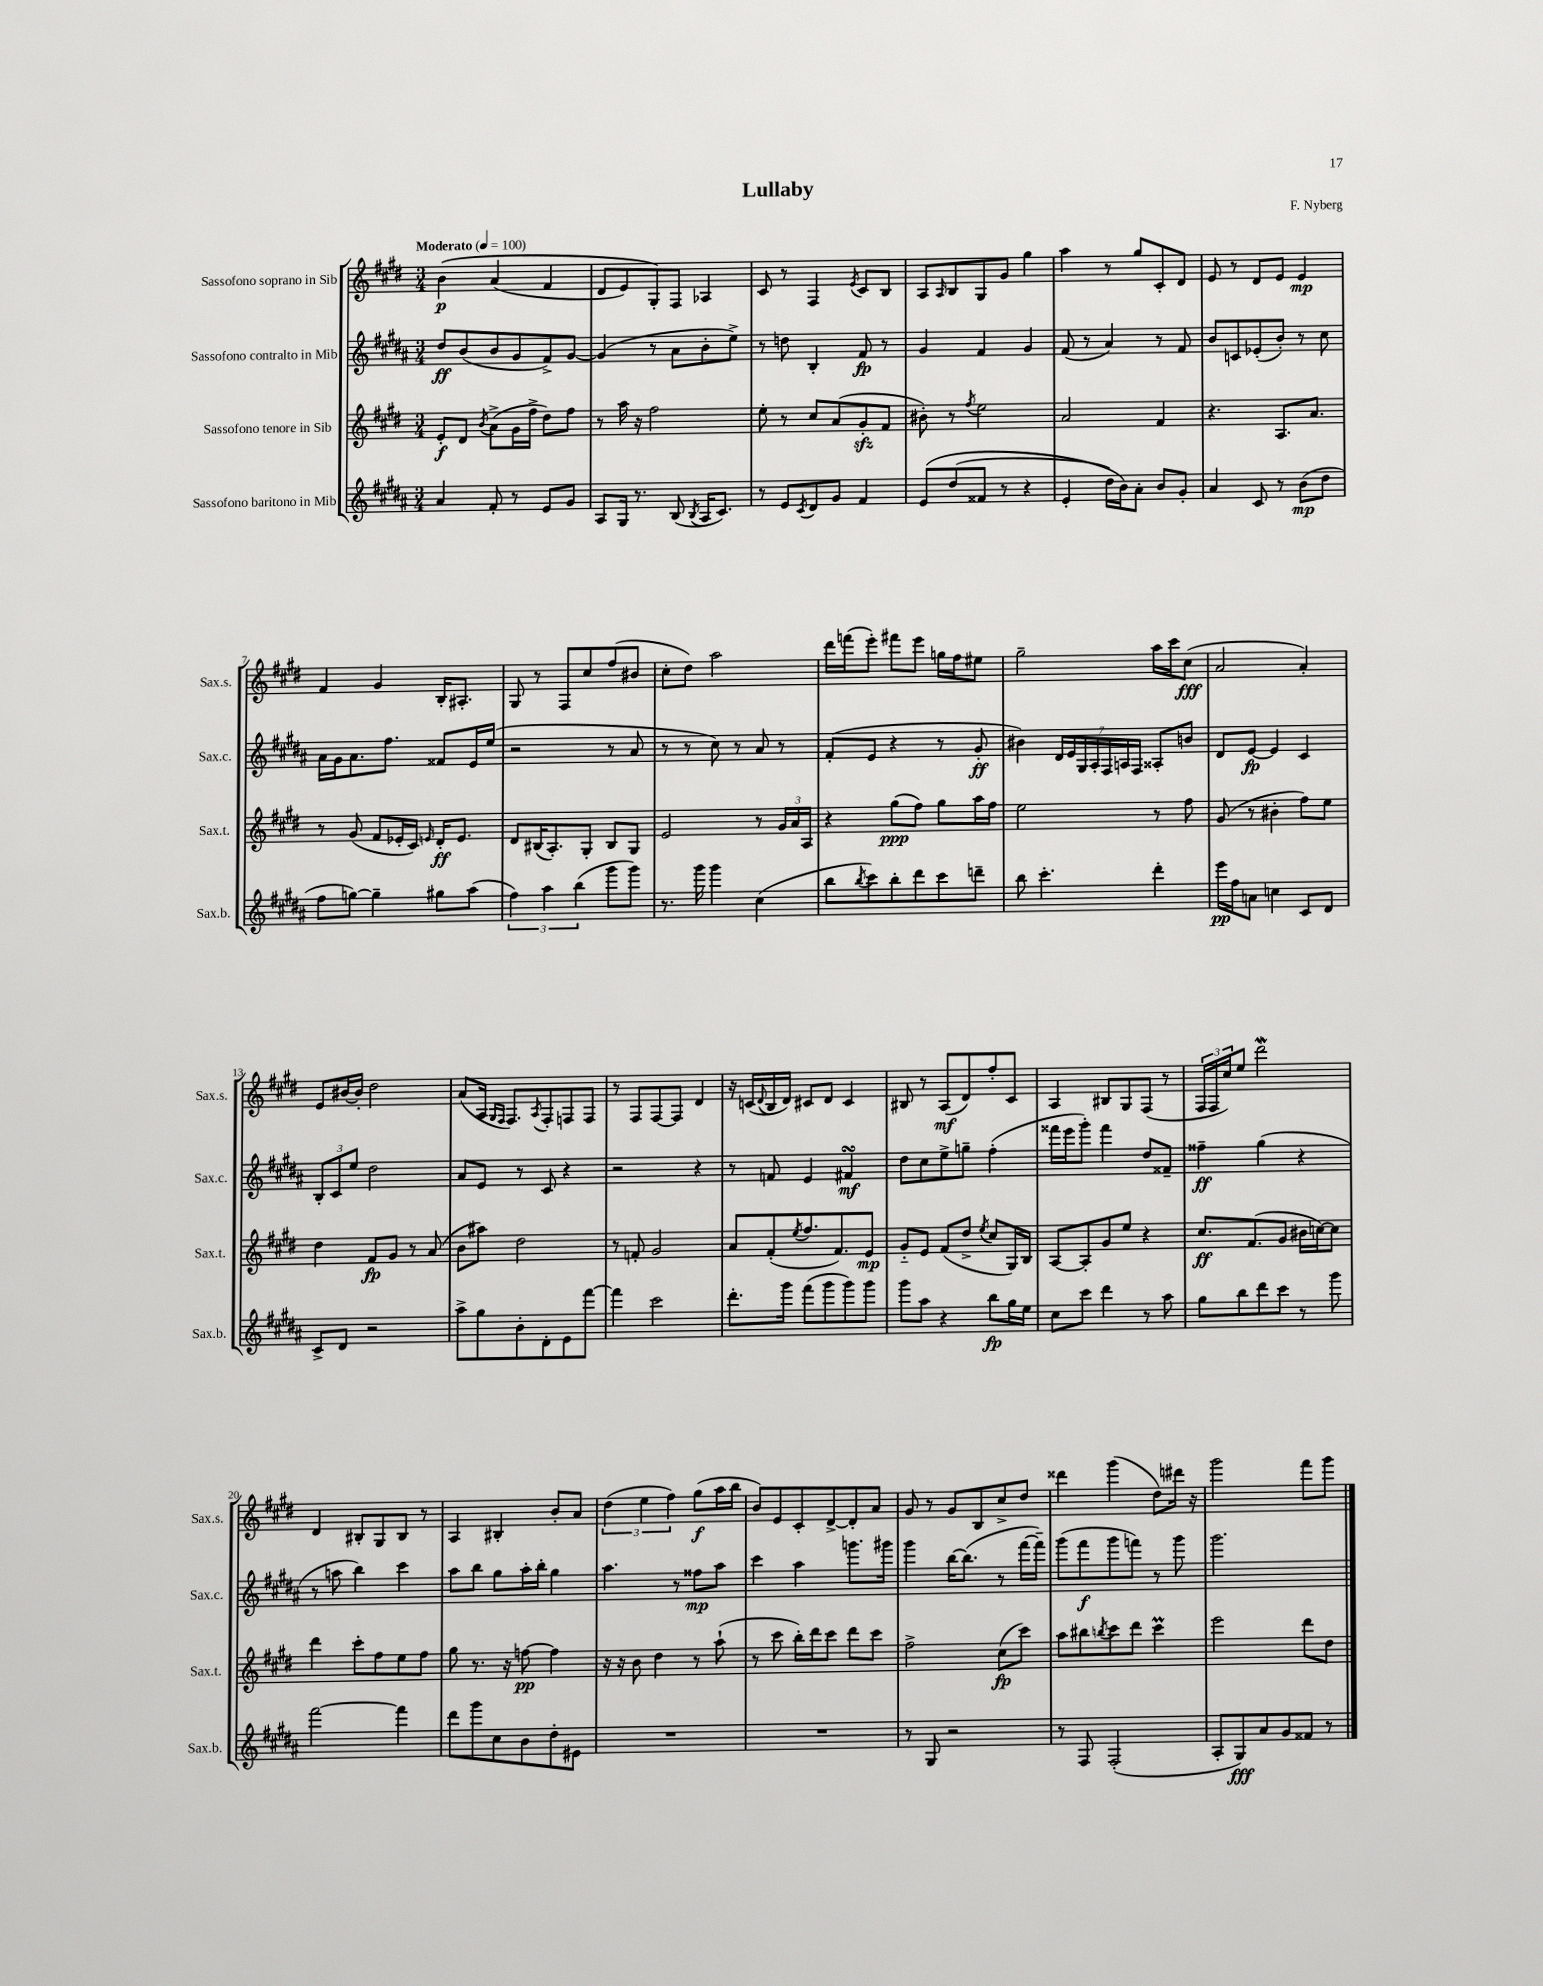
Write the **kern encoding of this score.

**kern	**dynam	**kern	**dynam	**kern	**dynam	**kern	**dynam
*part4	*part4	*part3	*part3	*part2	*part2	*part1	*part1
*staff4	*staff4	*staff3	*staff3	*staff2	*staff2	*staff1	*staff1
*I"Sassofono baritono in Mib	*	*I"Sassofono tenore in Sib	*	*I"Sassofono contralto in Mib	*	*I"Sassofono soprano in Sib	*
*I'Sax.b.	*	*I'Sax.t.	*	*I'Sax.c.	*	*I'Sax.s.	*
*clefG2	*	*clefG2	*	*clefG2	*	*clefG2	*
*k[f#c#g#d#a#]	*	*k[f#c#g#d#]	*	*k[f#c#g#d#a#]	*	*k[f#c#g#d#]	*
*M3/4	*	*M3/4	*	*M3/4	*	*M3/4	*
*MM100	*	*MM100	*	*MM100	*	*MM100	*
=1	=1	=1	=1	=1	=1	=1	=1
!	!	!	!	!	!	!LO:TX:a:B:t=Moderato	!
4a#/	.	8e'/L	f	8dd#/L	ff	(4b\	p
.	.	8d#/J	.	(8b/	.	.	.
.	.	8qb/	.	.	.	.	.
8f#'/	.	(8a^\L	.	8b/	.	(4a/	.
8r	.	16g#\L	.	8g#/	.	.	.
.	.	16ff#^\JJ	.	.	.	.	.
8e/L	.	8dd#\L)	.	8f#^/)	.	4f#/	.
8g#/J	.	8ff#\J	.	[8g#/J	.	.	.
=2	=2	=2	=2	=2	=2	=2	=2
8A#/L	.	8r	.	(4g#/]	.	8d#/L	.
16G#/Jk	.	16aa\	.	.	.	8e/)	.
8.r	.	16r	.	.	.	.	.
.	.	2ff#\	.	8r	.	8G#'/)	.
(8B/	.	.	.	8a#\L	.	8F#/J	.
8qB/	.	.	.	.	.	.	.
16A#/KL	.	.	.	8b'\	.	4A-X/	.
8.c#/J)	.	.	.	.	.	.	.
.	.	.	.	8ee^\J)	.	.	.
=3	=3	=3	=3	=3	=3	=3	=3
8r	.	8ee'\	.	8r	.	8c#/	.
8e/L	.	8r	.	8ddn\	.	8r	.
8qc#/	.	.	.	.	.	.	.
8d#/	.	8cc#/L	.	4B'/	.	4F#/	.
8g#/J	.	(8a/	.	.	.	.	.
.	.	.	.	.	.	8qe/	.
4f#/	.	8g#zz'/	.	8f#/	fp	8c#/L	.
.	.	8f#/J	.	8r	.	8B/J	.
=4	=4	=4	=4	=4	=4	=4	=4
(8e/L	.	8b#X'\)	.	4g#/	.	8A/L	.
.	.	.	.	.	.	16qqA/	.
(8dd#/	.	8r	.	.	.	8B/	.
.	.	8qff#/	.	.	.	.	.
8f##X/J	.	2ee\	.	4f#/	.	8G#/	.
8r	.	.	.	.	.	8g#/J	.
4r	.	.	.	4g#/	.	4gg#\	.
=5	=5	=5	=5	=5	=5	=5	=5
4e'/	.	2a/	.	(8f#/	.	4aa\	.
.	.	.	.	8r	.	.	.
16dd#\LL)	.	.	.	4a#/)	.	8r	.
16b\J)	.	.	.	.	.	.	.
8a#'\J	.	.	.	.	.	8gg#/L	.
8b/L	.	4f#/	.	8r	.	8c#'/	.
8g#'/J	.	.	.	8f#/	.	8d#/J	.
=6	=6	=6	=6	=6	=6	=6	=6
4a#/	.	4.r	.	8b/L	.	8e/	.
.	.	.	.	8cn/	.	8r	.
8c#/	.	.	.	(8e-X'/	.	8d#/L	.
8r	.	8.A/L	.	8b'/J)	.	8e/J	.
(8b\L	mp	.	.	8r	.	4e/	mp
.	.	8.a/J	.	.	.	.	.
8dd#\J	.	.	.	8cc#\	.	.	.
!!LO:LB:g=z
=7	=7	=7	=7	=7	=7	=7	=7
8ff#\L	.	8r	.	16a#\LL	.	4f#/	.
.	.	.	.	16g#\J	.	.	.
[8ggn\J)	.	(8g#/	.	8.a#\	.	.	.
4gg~\]	.	8f#/L	.	.	.	4g#/	.
.	.	.	.	8.ff#\J	.	.	.
.	.	16e-X'/L	.	.	.	.	.
.	.	16c#/JJ)	.	.	.	.	.
.	.	16qqen/	.	.	.	.	.
8gg#X\L	.	16d#'/KL	ff	8f##X/L	.	16B'/KL	.
.	.	8.e/J	.	.	.	8.A#X'/J	.
(8aa#\J	.	.	.	16e/L	.	.	.
.	.	.	.	(16ee/JJ	.	.	.
=8	=8	=8	=8	=8	=8	=8	=8
6ff#\)	.	8d#/L	.	2r	.	8G#/	.
.	.	(16B#X/K	.	.	.	8r	.
6aa#\	.	.	.	.	.	.	.
.	.	8.A'/)	.	.	.	.	.
.	.	.	.	.	.	8F#/L	.
(6bb\	.	.	.	.	.	.	.
.	.	8G#'/J	.	.	.	8cc#/	.
8ggg#\L	.	8B#/L	.	8r	.	(8ff#/	.
8ggg#\J)	.	8G#/J	.	8a#/	.	8b#X/J	.
=9	=9	=9	=9	=9	=9	=9	=9
8.r	.	2e/	.	8r	.	8cc#'\L	.
.	.	.	.	8r	.	8dd#\J)	.
16ggg#\	.	.	.	.	.	.	.
4ggg#\	.	.	.	8cc#\)	.	2aa\	.
.	.	.	.	8r	.	.	.
(4cc#\	.	8r	.	8a#/	.	.	.
.	.	24g#/LL	.	8r	.	.	.
.	.	24a/	.	.	.	.	.
.	.	24A/JJ	.	.	.	.	.
=10	=10	=10	=10	=10	=10	=10	=10
8bb\L	.	4r	.	(8f#'/L	.	16ddd#\LL	.
.	.	.	.	.	.	(16fffn\J	.
8qbb/	.	.	.	.	.	.	.
8ccc#\)	.	.	.	8e/J	.	8eee'\J)	.
8bb'\	.	(8gg#\L	ppp	4r	.	8fff#X\L	.
8ddd#\	.	8ff#\J)	.	.	.	8eee\J	.
8ccc#\	.	8gg#\L	.	8r	.	16ggn\LL	.
.	.	.	.	.	.	16ff#\J	.
8dddn~\J	.	16aa\L	.	8g#'/	ff	8ee#X\J	.
.	.	16ff#\JJ	.	.	.	.	.
=11	=11	=11	=11	=11	=11	=11	=11
8bb\	.	2ee\	.	4b#X\)	.	2gg#~\	.
4.ccc#'\	.	.	.	.	.	.	.
.	.	.	.	28d#/LL	.	.	.
.	.	.	.	28e/	.	.	.
.	.	.	.	28G#/	.	.	.
.	.	.	.	28A#'/	.	.	.
.	.	.	.	28F#/	.	.	.
.	.	.	.	28An/	.	.	.
.	.	.	.	28F#/JJ	.	.	.
4ddd#'\	.	8r	.	8A##X'/L	.	16aa\LL	.
.	.	.	.	.	.	16ccc#\J	.
.	.	8ff#\	.	8bn/J	.	(8cc#\J	fff
=12	=12	=12	=12	=12	=12	=12	=12
16eee\LL	pp	(8g#/	.	8d#/L	.	2a/	.
16ff#\J	.	.	.	.	.	.	.
8an\J	.	8r	.	[8e/J	fp	.	.
4ccn\	.	4b#X'\	.	4e/]	.	.	.
8c#/L	.	8ff#\L)	.	4c#/	.	4a'/)	.
8d#/J	.	8ee\J	.	.	.	.	.
!!LO:LB:g=z
=13	=13	=13	=13	=13	=13	=13	=13
8c#^/L	.	4dd#\	.	12B'/L	.	8e/L	.
.	.	.	.	12c#/	.	.	.
8d#/J	.	.	.	.	.	[16b#X/L	.
.	.	.	.	12ee/J	.	.	.
.	.	.	.	.	.	16b#'/JJ]	.
2r	.	8f#/L	fp	2dd#\	.	2dd#\	.
.	.	8g#/J	.	.	.	.	.
.	.	8r	.	.	.	.	.
.	.	(8a/	.	.	.	.	.
=14	=14	=14	=14	=14	=14	=14	=14
8aa#^\L	.	8b\L	.	8a#/L	.	(8a/L	.
8gg#\	.	8aa#X\J)	.	8e/J	.	16A/Jk	.
.	.	.	.	.	.	16qqG#/LL	.
.	.	.	.	.	.	16qqF#/JJ	.
.	.	.	.	.	.	8.F#/L)	.
8b'\	.	2dd#\	.	8r	.	.	.
.	.	.	.	.	.	8qA/	.
8d#'\	.	.	.	8c#/	.	8F#'/	.
8e\	.	.	.	4r	.	8Fn/	.
[8fff#\J	.	.	.	.	.	8F/J	.
=15	=15	=15	=15	=15	=15	=15	=15
4fff#\]	.	8r	.	2r	.	8r	.
.	.	8fn'/	.	.	.	8F#/L	.
2ccc#\	.	2g#/	.	.	.	[8F#/	.
.	.	.	.	.	.	8F#/J]	.
.	.	.	.	4r	.	4d#/	.
=16	=16	=16	=16	=16	=16	=16	=16
8.ddd#'\L	.	8a/L	.	8r	.	16r	.
.	.	.	.	.	.	(16cn/LL	.
.	.	.	.	.	.	8qqd#/	.
.	.	(8f#'/	.	8fn/	.	16B/	.
16ggg#\Jk	.	.	.	.	.	16d#/JJ)	.
.	.	8qee/	.	.	.	.	.
(8fff#\L	.	8.ff#/	.	4e/	.	8c#X/L	.
8ggg#\	.	.	.	.	.	8d#/J	.
.	.	8.f#/)	.	.	.	.	.
8ggg#\)	.	.	.	4f#XsSSS/	mf	4c#/	.
8ggg#\J	.	8e/J	mp	.	.	.	.
=17	=17	=17	=17	=17	=17	=17	=17
8ggg#\L	.	8g#/L	.	8dd#\L	.	8B#X/	.
8aa#\J	.	8e/J	.	8cc#\	.	8r	.
4r	.	(8f#/L	.	8ee^\	.	(8A/L	mf
.	.	8dd#^/J	.	8ggn~\J	.	8d#/)	.
.	.	8qee/	.	.	.	.	.
8bb\L	fp	8cc#/L	.	(4ff#'\	.	8ff#'/	.
16gg#\L	.	16G#/L)	.	.	.	8c#/J	.
16ee\JJ	.	16B/JJ	.	.	.	.	.
=18	=18	=18	=18	=18	=18	=18	=18
8cc#\L	.	[8A/L	.	16fff##X\LL	.	4A/	.
.	.	.	.	16eee\J	.	.	.
8ccc#\J	.	8A'/]	.	8ggg#'\J)	.	.	.
4ddd#\	.	8g#/	.	4fff##\	.	8B#X/L	.
.	.	8ee/J	.	.	.	8G#/	.
8r	.	4r	.	8dd#/L	.	(8F#/J	.
8aa#\	.	.	.	8f##X~/J	.	8r	.
=19	=19	=19	=19	=19	=19	=19	=19
8gg#\L	.	8.cc#/L	ff	4ff##X~\	ff	24F#/LL	.
.	.	.	.	.	.	24F#/	.
.	.	.	.	.	.	24cc#/J)	.
8bb\	.	.	.	.	.	8ee/J	.
.	.	(8.f#/	.	.	.	.	.
8ddd#\	.	.	.	(4gg#\	.	2ddd#W\	.
8ccc#\J	.	8g#/J	.	.	.	.	.
8r	.	16b#X\LL	.	4r	.	.	.
.	.	[16ccn\J)	.	.	.	.	.
8ggg#\	.	8cc\J]	.	.	.	.	.
!!LO:LB:g=z
=20	=20	=20	=20	=20	=20	=20	=20
[2fff#\	.	4ddd#\	.	8r	.	4d#/	.
.	.	.	.	8aan\	.	.	.
.	.	8ccc#'\L	.	4bb\)	.	8B#X'/L	.
.	.	8ff#\	.	.	.	8G#/	.
4fff#\]	.	8ee\	.	4ccc#\	.	8B#/J	.
.	.	8ff#\J	.	.	.	8r	.
=21	=21	=21	=21	=21	=21	=21	=21
8ddd#\L	.	8gg#\	.	8aa#\L	.	4A/	.
8ggg#\	.	8.r	.	8bb\J	.	.	.
8cc#\	.	.	.	8gg#\L	.	4B#X'/	.
.	.	16r	.	.	.	.	.
8b\	.	[8ffn\	pp	16aa#'\L	.	.	.
.	.	.	.	16bb'\JJ	.	.	.
8dd#'\	.	4ff\]	.	4gg#\	.	8b'/L	.
8e#X\J	.	.	.	.	.	8a/J	.
=22	=22	=22	=22	=22	=22	=22	=22
2.r	.	16r	.	4.aa#\	.	(6dd#\	.
.	.	16r	.	.	.	.	.
.	.	8b\	.	.	.	.	.
.	.	.	.	.	.	6ee\	.
.	.	4dd#\	.	.	.	.	.
.	.	.	.	.	.	6ff#\)	.
.	.	.	.	8r	.	.	.
.	.	8r	.	8ff##X\L	mp	(8gg#\L	f
.	.	(8aa`\	.	8aa#\J	.	16aa\L	.
.	.	.	.	.	.	16bb\JJ	.
=23	=23	=23	=23	=23	=23	=23	=23
2.r	.	8r	.	4ccc#\	.	8b/L)	.
.	.	8ccc#\	.	.	.	8e/	.
.	.	16bb'\LL)	.	4aa#\	.	8c#'/	.
.	.	16ddd#\J	.	.	.	.	.
.	.	8ccc#\J	.	.	.	[8d#^/	.
.	.	8ddd#\L	.	8.gggn\L	.	8d#'/]	.
.	.	8ccc#\J	.	.	.	8a/J	.
.	.	.	.	16ggg#X\Jk	.	.	.
=24	=24	=24	=24	=24	=24	=24	=24
8r	.	2ff#^\	.	4ggg#\	.	8g#/	.
8G#/	.	.	.	.	.	8r	.
2r	.	.	.	[16bb\KL	.	8g#/L	.
.	.	.	.	(8.bb\J]	.	.	.
.	.	.	.	.	.	8B/	.
.	.	(8cc#\L	fp	8r	.	8cc#^/	.
.	.	8ccc#\J)	.	[16fff#\LL	.	8dd#/J	.
.	.	.	.	16fff#~\JJ])	.	.	.
=25	=25	=25	=25	=25	=25	=25	=25
8r	.	8aa\L	.	(8ggg#\L	.	4ddd##X\	.
8F#/	.	8bb#X\	.	8fff#\	f	.	.
.	.	8qbbn/	.	.	.	.	.
(2F#'/	.	8ccc#\	.	8ggg#\	.	(4ggg#\	.
.	.	8ddd#\J	.	8fffn\J)	.	.	.
.	.	4ccc#M\	.	8r	.	8dd#\L)	.
.	.	.	.	8ggg#\	.	16ddd#X\Jk	.
.	.	.	.	.	.	16r	.
=26	=26	=26	=26	=26	=26	=26	=26
8A#'/L	.	2eee\	.	2.ggg#\	.	2ggg#\	.
8G#/)	fff	.	.	.	.	.	.
8a#/	.	.	.	.	.	.	.
8g#/	.	.	.	.	.	.	.
8f##X/J	.	8ddd#\L	.	.	.	8fff#\L	.
8r	.	8dd#\J	.	.	.	8ggg#\J	.
==	==	==	==	==	==	==	==
*-	*-	*-	*-	*-	*-	*-	*-
